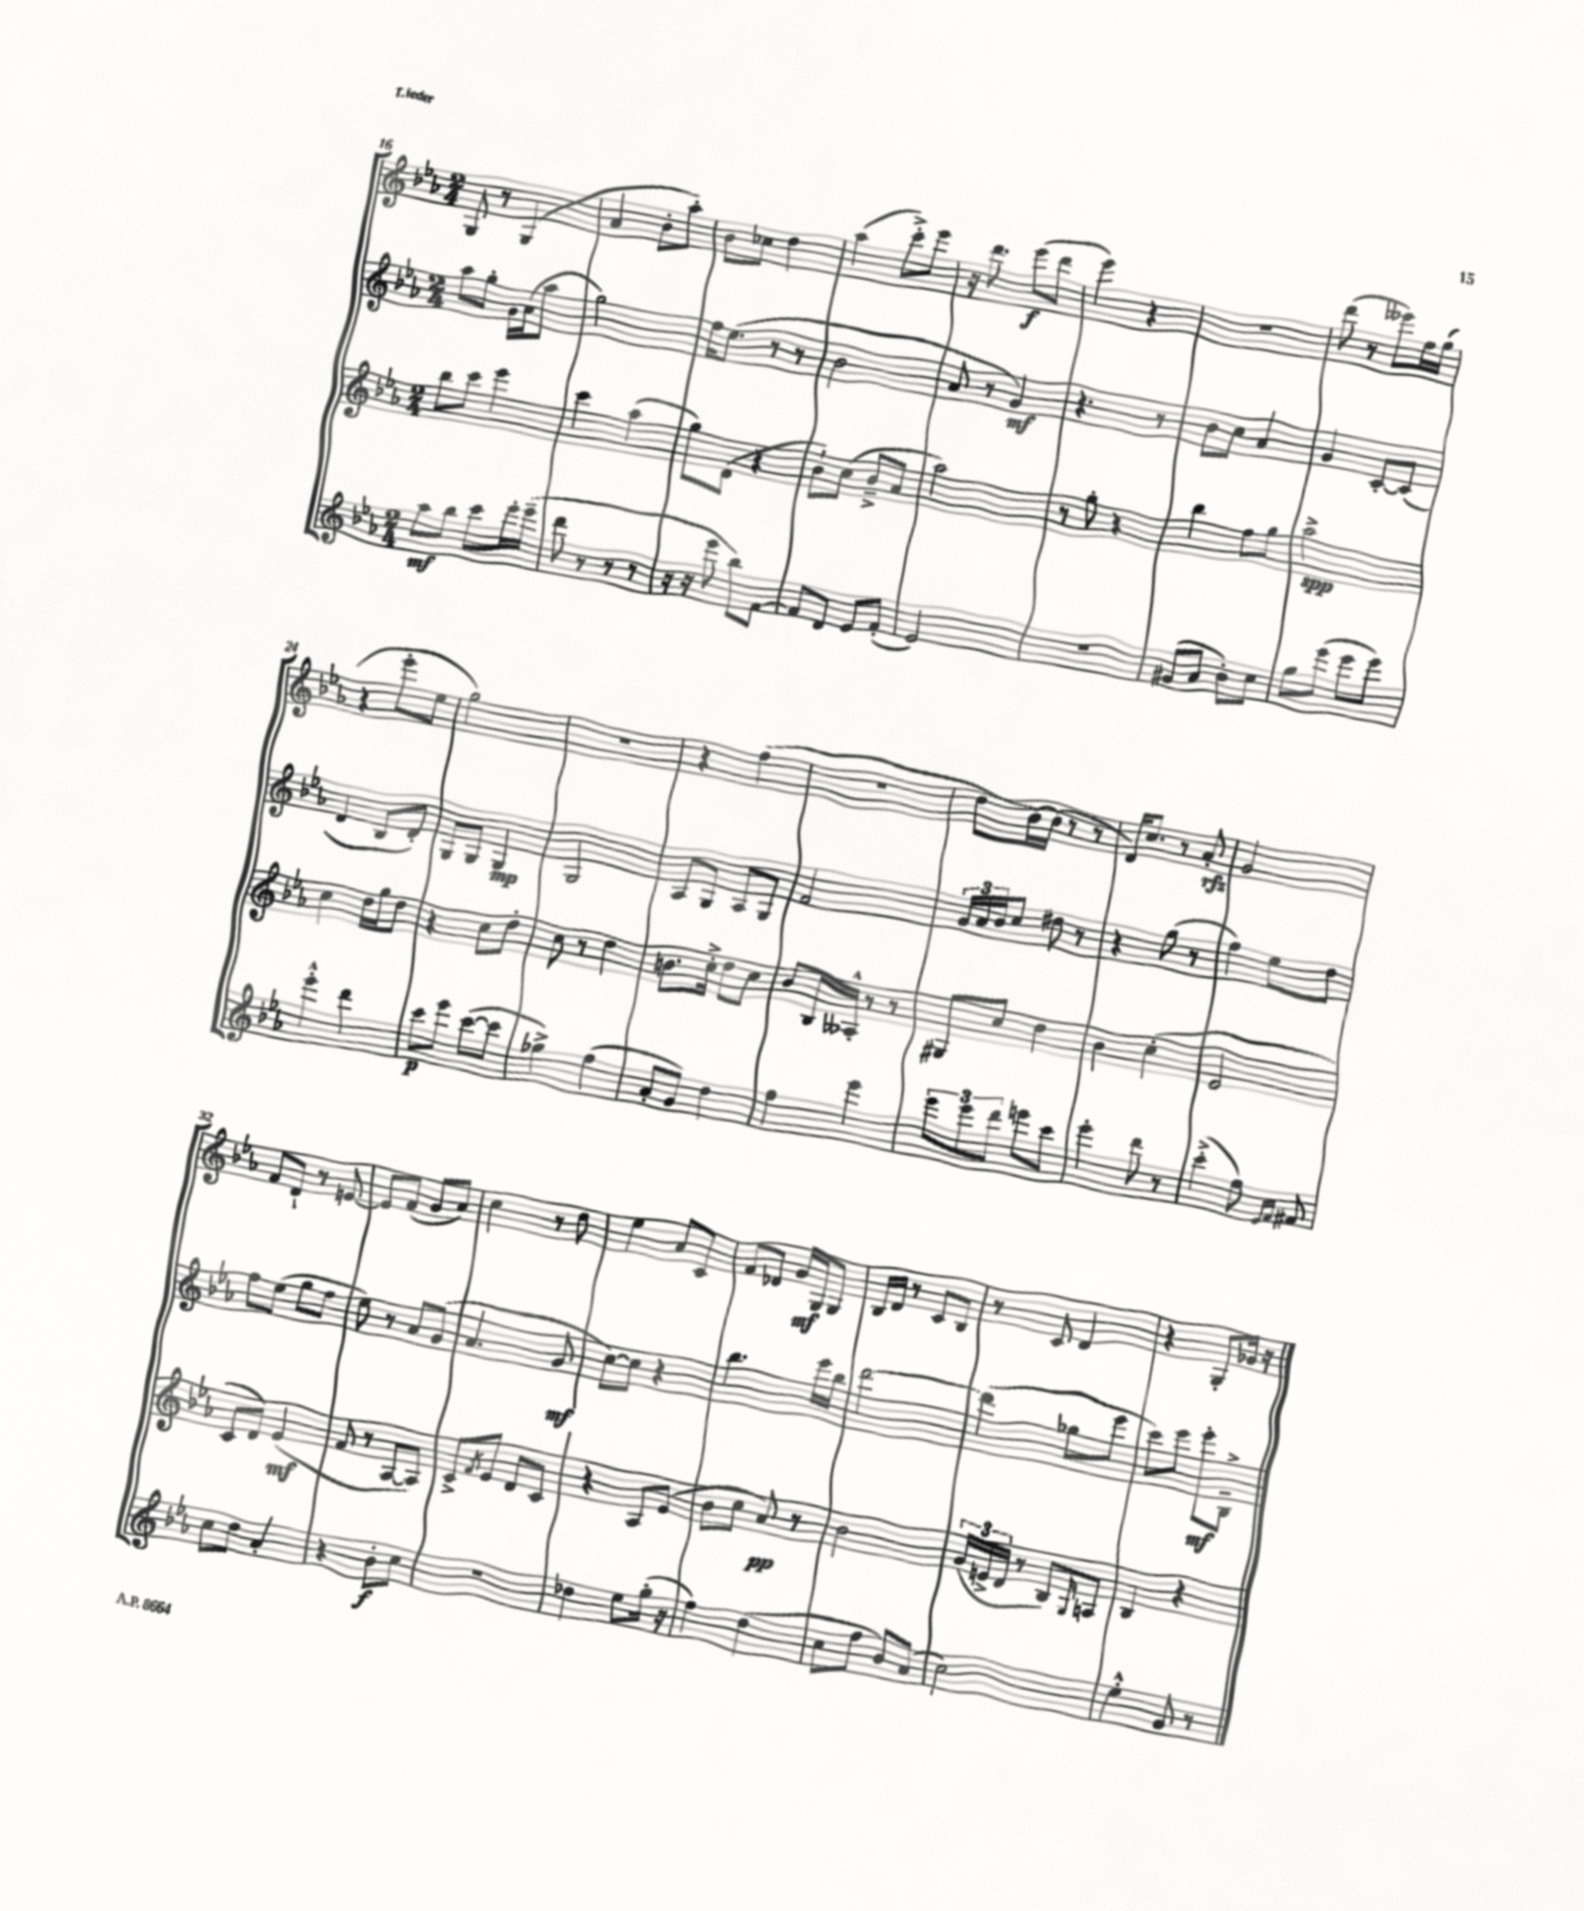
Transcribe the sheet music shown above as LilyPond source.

<<
\new StaffGroup <<
\new Staff = "s0" {
    \clef treble \key ees \major \numericTimeSignature \time 2/4
    g8 r8 g4( |
    aes'4 bes'8-. aes''8-.) |
    bes'8 ces''8 d''4 |
    aes''4( c'''8-.->) ees'''8 |
    r16 d'''8. ees'''8\f( d'''8 |
    ees'''4) r4 |
    R2 |
    d'''8( r8 eeses'''8) f''16 g''16( |
    r4 ees'''8-. ees''8 |
    g''2) |
    r2 |
    r4 f''4( |
    r2 |
    d''8 bes'16~) bes'16( r8 r8 |
    d'16) c''8. r8 aes'8-.\rfz |
    g'2 |
    f'8 d'8-! r8 e'8~ |
    e'8 f'8( g'8 aes'8) |
    c''4 r8 d''8 |
    ees''4 aes'8 c'8 |
    f'8 des'8 g'16\mf g16 g8 |
    bes16 d'16 r8 c'8 bes8 |
    r8 c'8 d'4 |
    r4 g8-. ges'16 r16 \bar "|." |
}
\new Staff = "s1" {
    \clef treble \key ees \major \numericTimeSignature \time 2/4
    aes''8 g''8-. g'16 aes'16( aes''8 |
    g''2) |
    f''16 ees''8.( r8 r8 |
    bes'2 |
    aes'8 r8 g'4\mf) |
    r4. r8 |
    bes'8 c''8 aes'4 |
    g'4 c'8~-. c'8( |
    d'4 bes8 d'8-.) |
    g8 g8 g4\mp |
    g2 |
    aes8 g8 aes8 g8 |
    f'2 |
    \tuplet 3/2 { g'16 aes'16 bes'16 } c''8 dis''8 r8 |
    r4 g''8( r8 |
    f''4) ees''8 d''8 |
    f''8 ees''8( g''8 f''8 |
    ees''8) r8 aes'8 g'8( |
    aes'4. g'8\mf |
    c''8~) c''8 r4 |
    bes''4. ees'''16 bes''16 |
    d'''2~ |
    d'''4( ges''8 ees'''8 |
    c'''8) ees'''8 ees'''8-.\mf bes8---> \bar "|." |
}
\new Staff = "s2" {
    \clef treble \key ees \major \numericTimeSignature \time 2/4
    bes''8 c'''8 ees'''4 |
    c'''4 aes''4( |
    g''8) d'8( r4 |
    bes'8-!) c''8( bes'8---> aes'8 |
    aes''2) |
    r8 g''8-. r4 |
    bes''4 f''8 g''8 |
    aes''2->\spp |
    c''4 d''16 g''16 d''8 |
    r4 c''8 d''8-. |
    c''8 r8 d''4 |
    b'8. c''16-.-> d''8 c''8 |
    bes'8 bes16 aeses16-.-^ r8 r8 |
    gis8 c''8 d''4 |
    bes'4 c''4-.( |
    ees'2 |
    c'8 d'8) ees'4\mf( |
    f'8 r8 aes8~ aes8) |
    c'8-> \acciaccatura { f'8 } ees'8 d'8 c'8 |
    r4 aes8 ees'8( |
    bes'8 c''8 aes'8\pp) r8 |
    bes'2 |
    \tuplet 3/2 { g'16( e'16-> d'16 } r8 bes8) \grace { g16 } a8 |
    bes4 r4 \bar "|." |
}
\new Staff = "s3" {
    \clef treble \key ees \major \numericTimeSignature \time 2/4
    aes''8\mf bes''8 c'''8 ees'''16-. ees'''16--( |
    d'''8 r8 r8 r8 |
    r16 r16 ees'''8 bes''8) f'8~ |
    f'8 d'8 ees'8 f'8-.( |
    ees'2) |
    r2 |
    gis'8( aes'8 bes'8-.) c''8 |
    g''8 ees'''8( ees'''8 ees'''8) |
    ees'''4-.-^ d'''4 |
    c'''8\p ees'''8 c'''8~( c'''8 |
    ges''4->) f''4( |
    aes'8-. g'8) d''4 |
    f''4 ees'''4 |
    \tuplet 3/2 { ees'''8 ees'''8 d'''8 } e'''8 c'''8 |
    ees'''4-. d'''8 r8 |
    c'''4-.->( f''8) \grace { ees'16 f'16 } fis'8 |
    c''8 d''8 aes'4-. |
    r4 bes'8-.\f c''8 |
    R2 |
    des''4 ees''8 g''16-.( r16 |
    f''4) d''4( |
    c''8 f''8 bes'8) aes'8( |
    c''2) |
    ees''4-.-^ g'8 r8 \bar "|." |
}
>>
>>
\layout { \context { \Score currentBarNumber = #16 } }
